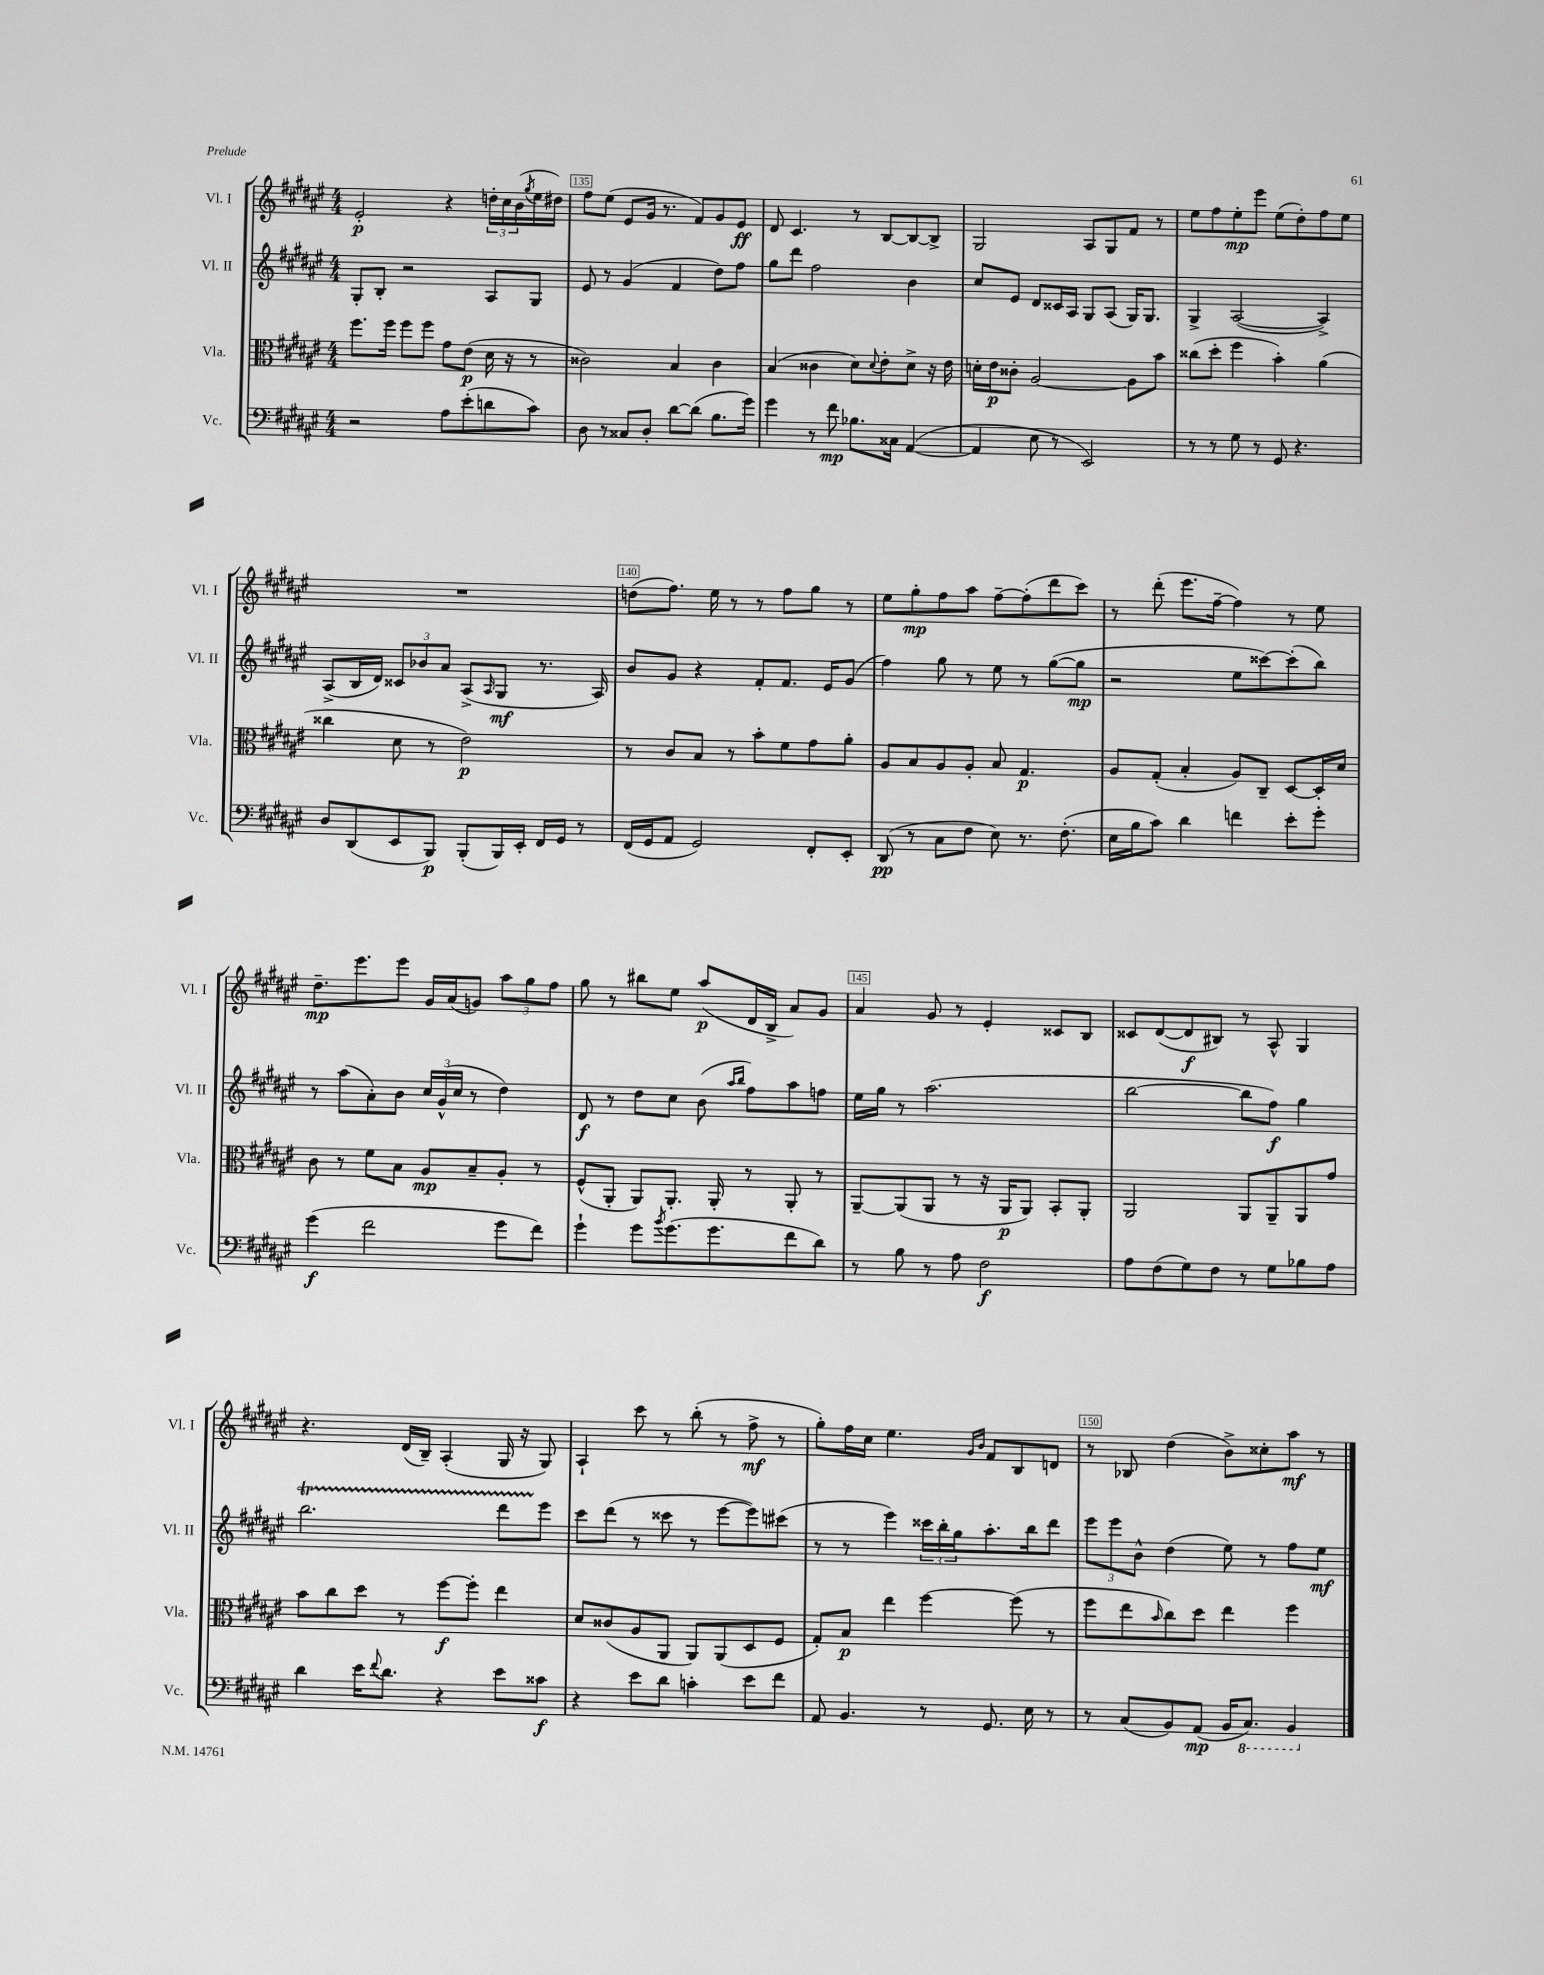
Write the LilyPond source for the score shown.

<<
\new StaffGroup <<
\new Staff = "s0" \with { instrumentName = "Vl. I" shortInstrumentName = "Vl. I" } {
    \clef treble \key fis \major \numericTimeSignature \time 4/4
    eis'2-.\p r4 \tuplet 3/2 { d''16-. cis''16 b'16( } \acciaccatura { gis''8 } eis''16 dis''16) |
    fis''8 eis''8( eis'8 gis'16 r8. fis'8) gis'8 eis'8\ff |
    dis'8 cis'4. r8 b8~ b8~ b8-> |
    gis2 ais8 gis8 fis'8 r8 |
    eis''8 fis''8 eis''8-.\mp eis'''8 eis''8( dis''8-.) fis''8 eis''8 |
    R1 |
    d''8( fis''8.) eis''16 r8 r8 fis''8 gis''8 r8 |
    eis''8 gis''8-.\mp fis''8 ais''8 fis''8~-- fis''8-.( dis'''8 cis'''8) |
    r8 dis'''8-.( eis'''8. fis''16~-- fis''4) r8 eis''8 |
    dis''8.--\mp eis'''8. eis'''8 gis'16 ais'16( g'8) \tuplet 3/2 { ais''8 gis''8 fis''8 } |
    gis''8 r8 bis''8 eis''8 ais''8\p( dis'16 b16-> ais'8) gis'8 |
    ais'4 gis'8 r8 eis'4-. cisis'8 b8 |
    cisis'8 dis'8~( dis'8\f bis8) r8 ais8-^ gis4 |
    r4. dis'16( b16--) ais4-.( gis16 r16 gis8) |
    ais4-! cis'''8 r8 b''8-.( r8 fis''8->\mf r8 |
    gis''8-.) fis''16 cis''16 eis''4. \grace { gis'16 b'16 } fis'8 b8 d'8 |
    r8 bes8 dis''4( b'8->) cisis''8-. ais''8\mf r8 \bar "|." |
}
\new Staff = "s1" \with { instrumentName = "Vl. II" shortInstrumentName = "Vl. II" } {
    \clef treble \key fis \major \numericTimeSignature \time 4/4
    gis8-. b8-. r2 ais8 gis8 |
    eis'8 r8 gis'4( fis'4 dis''8) fis''8 |
    gis''8 dis'''8 fis''2 b'4 |
    cis''8 eis'8 dis'8 cisis'16 ais16 gis8 ais8( gis16) gis8. |
    gis4-> ais2~( ais4->) |
    ais8->( b16 dis'16) \tuplet 3/2 { cisis'8 bes'8 ais'8 } ais8->( \grace { ais16 } gis8\mf r8. ais16) |
    b'8 gis'8 r4 fis'8-. fis'8. eis'16 gis'8( |
    fis''4) gis''8 r8 eis''8 r8 gis''8~( gis''8\mp |
    r2 eis''8 cisis'''8~) cisis'''8-.( b''8) |
    r8 ais''8( ais'8-.) b'8 \tuplet 3/2 { cis''16 gis'16-^( cis''16 } r8 dis''4) |
    dis'8\f r8 dis''8 cis''8 b'8( \grace { ais''16 b''16 } fis''8) ais''8 f''8 |
    eis''16 gis''16 r8 ais''2.( |
    b''2~ b''8 fis''8\f) gis''4 |
    b''2.\startTrillSpan dis'''8 eis'''8\stopTrillSpan |
    cis'''8 dis'''8( r8 cisis'''8 r8 eis'''8~ eis'''8) cis'''8( |
    r8 r8 eis'''4) \tuplet 3/2 { cisis'''16 b''16-. gis''16 } ais''8.-. b''16 dis'''8 |
    \tuplet 3/2 { eis'''8 eis'''8 b'8-^ } dis''4( eis''8) r8 fis''8 eis''8\mf \bar "|." |
}
\new Staff = "s2" \with { instrumentName = "Vla." shortInstrumentName = "Vla." } {
    \clef alto \key fis \major \numericTimeSignature \time 4/4
    fis''8. fis''16 fis''8 fis''8 gis'8 eis'8\p( dis'16 r16 r8 |
    cisis'2) b4 cisis'4 |
    b4( cisis'4 dis'8) \appoggiatura { dis'8 } eis'8-. dis'8-> r16 eis'16 |
    d'16-. eis'16\p cisis'8-. ais2~ ais8 b'8 |
    cisis''8( dis''8-. fis''4 b'4-.) ais'4( |
    cisis''4 dis'8 r8 eis'2\p) |
    r8 cis'8 b8 r8 b'8-. fis'8 gis'8 ais'8-. |
    ais8 b8 ais8 ais8-. b8 gis4.\p |
    ais8 gis8-.( b4-. ais8) cis8-- dis8~ dis16-. dis'16 |
    cis'8 r8 fis'8 b8 ais8\mp b8-- ais8-. r8 |
    fis8-^( ais,8-. ais,8) ais,8.-. ais,16-. r8 ais,8-. r8 |
    ais,8~-- ais,8( ais,8 r8 r16 ais,16\p ais,8) b,8-. ais,8-. |
    ais,2 ais,8 ais,8-- ais,8 gis'8 |
    b'8 cis''8 dis''8 r8 fis''8~\f fis''8-. eis''4 |
    dis'8 cisis'8( ais8 ais,8 ais,8) ais,8( dis8 fis8 |
    gis8-.) b8\p eis''4 fis''4~ fis''8( r8 |
    fis''8 eis''8 \grace { b'16 } cis''8) dis''8 eis''4 fis''4 \bar "|." |
}
\new Staff = "s3" \with { instrumentName = "Vc." shortInstrumentName = "Vc." } {
    \clef bass \key fis \major \numericTimeSignature \time 4/4
    r2 ais8 eis'8-.( d'8 cis'8) |
    dis8 r8 cisis8 dis8-. dis'8~ dis'8( b8. gis'16) |
    gis'4 r8 fis'8\mp bes8. cisis16 ais,4~( |
    ais,4 eis8 r8 eis,2) |
    r8 r8 gis8 r8 gis,8 r4. |
    dis8 dis,8( eis,8 b,,8\p) b,,8-.( b,,16) eis,16-. fis,16 gis,16 r8 |
    fis,16( gis,16 ais,8 gis,2) fis,8-. eis,8-. |
    dis,8\pp( r8 cis8 fis8 eis8) r8. fis8.-.( |
    eis16 b16 cis'8) dis'4 f'4 eis'8-. gis'8-. |
    gis'4\f( fis'2 gis'8 fis'8) |
    gis'4-! gis'8 \acciaccatura { b'8 } gis'8.( gis'8. fis'8 dis'8) |
    r8 b8 r8 ais8 fis2\f |
    ais8 fis8( gis8) fis8 r8 gis8 bes8 ais8 |
    dis'4 eis'16 \appoggiatura { fis'8 } dis'8. r4 eis'8 cisis'8\f |
    r4 eis'8 dis'8 c'4-. eis'8 fis'8 |
    ais,8 b,4. r8 gis,8. eis16 r8 |
    r8 cis8( b,8) ais,8\mp( b,16 \ottava #-1 cis,8.) b,,4 \ottava #0 \bar "|." |
}
>>
>>
\layout { \context { \Score currentBarNumber = #134 \override BarNumber.break-visibility = ##(#f #t #t) barNumberVisibility = #(every-nth-bar-number-visible 5) \override BarNumber.stencil = #(make-stencil-boxer 0.1 0.3 ly:text-interface::print) } }
